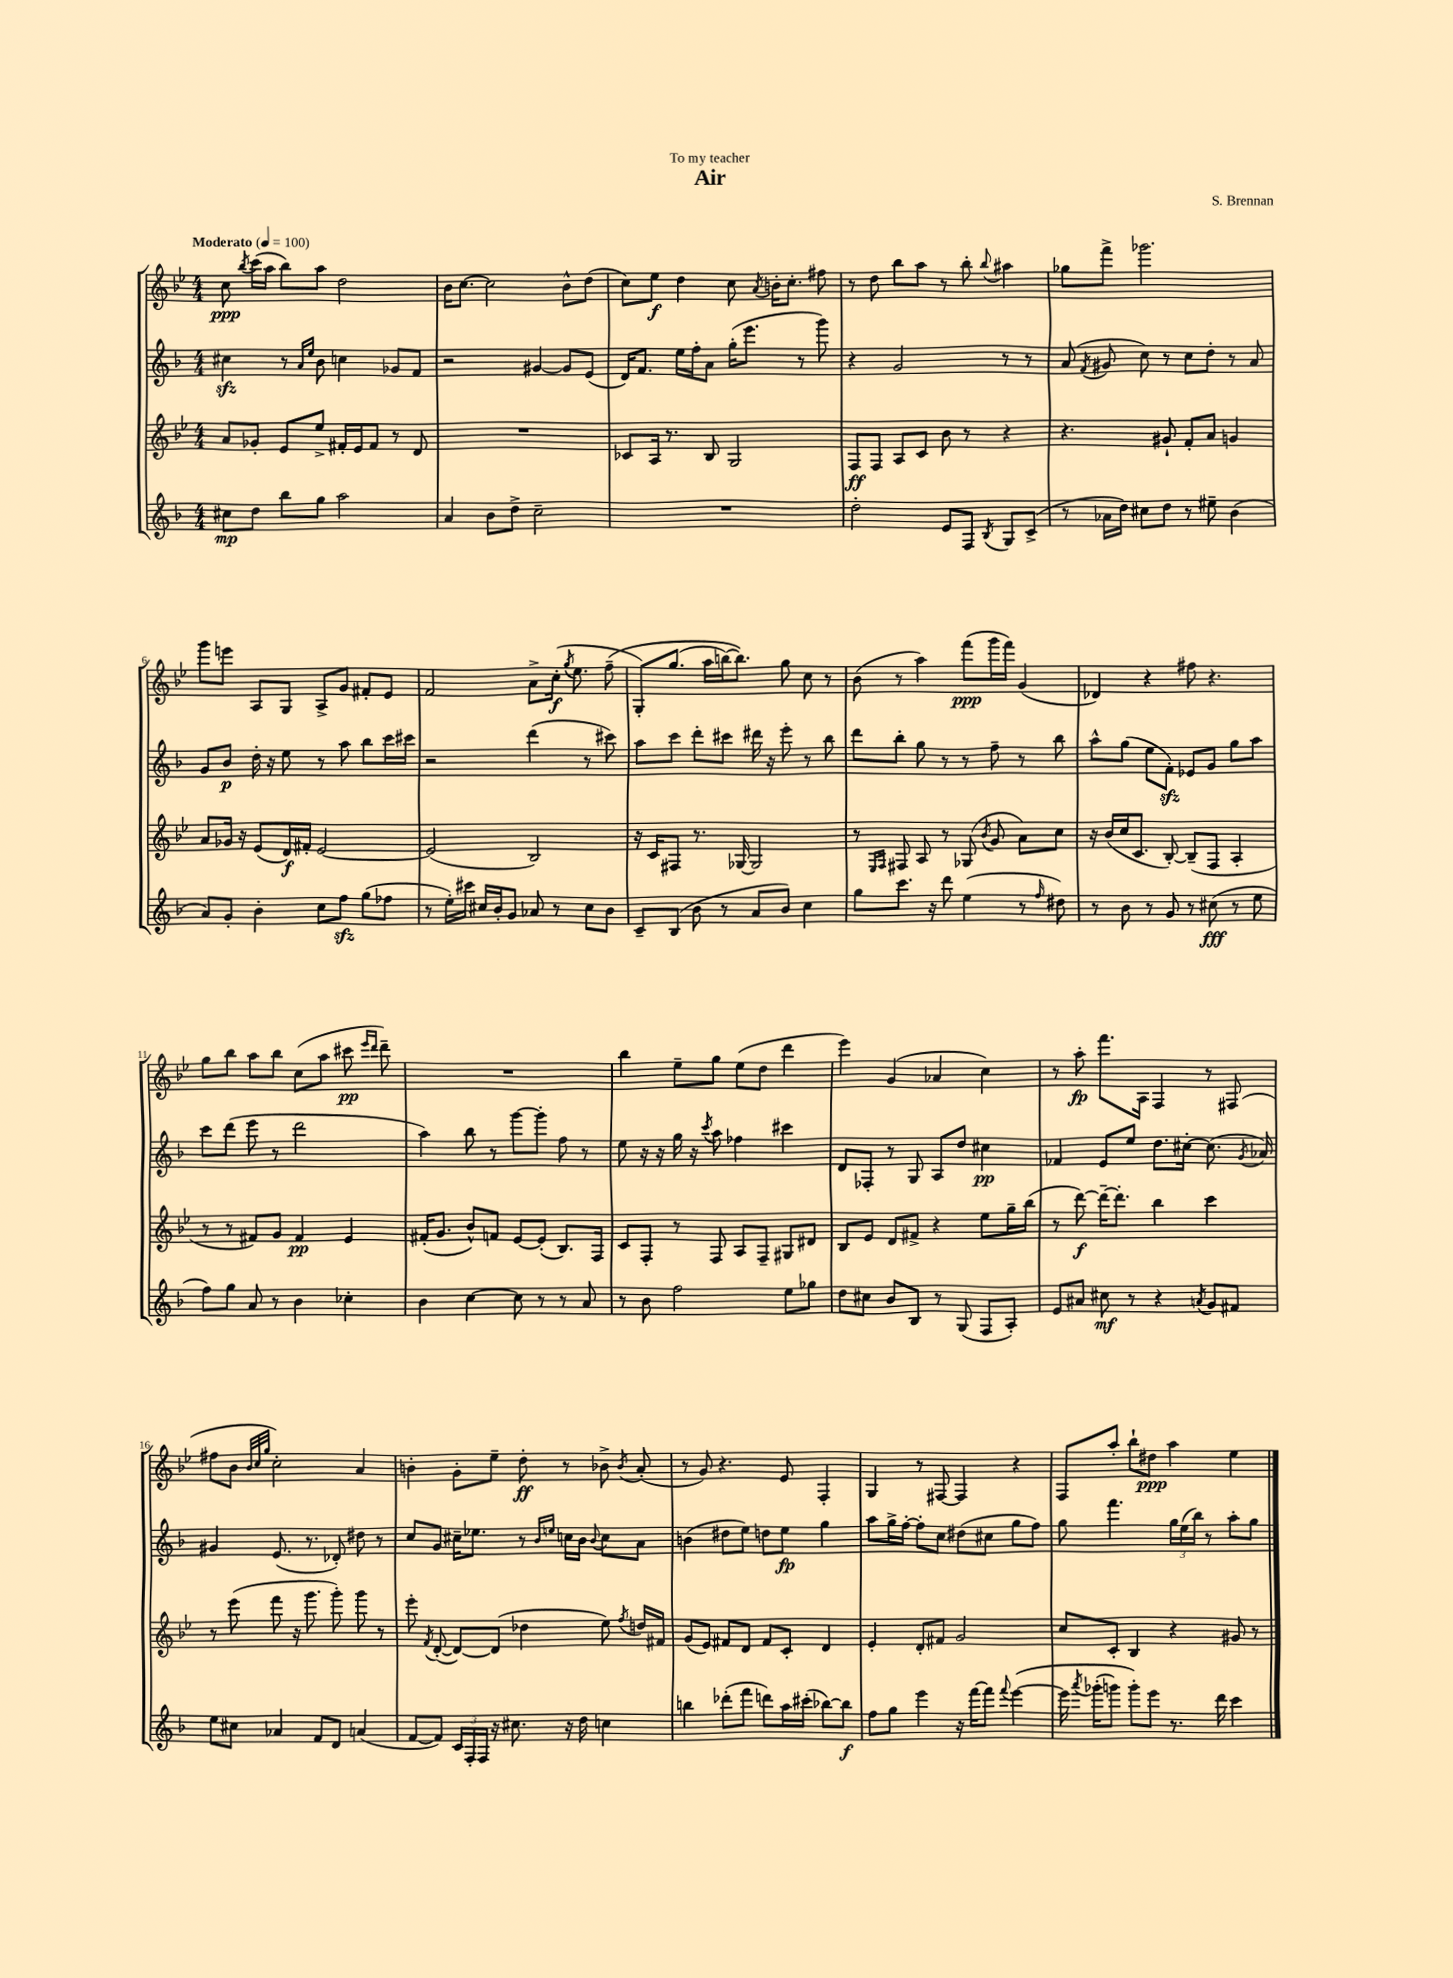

**kern	**dynam	**kern	**dynam	**kern	**dynam	**kern	**dynam
*part4	*part4	*part3	*part3	*part2	*part2	*part1	*part1
*staff4	*staff4	*staff3	*staff3	*staff2	*staff2	*staff1	*staff1
*clefG2	*	*clefG2	*	*clefG2	*	*clefG2	*
*k[b-]	*	*k[b-e-]	*	*k[b-]	*	*k[b-e-]	*
*M4/4	*	*M4/4	*	*M4/4	*	*M4/4	*
*MM100	*	*MM100	*	*MM100	*	*MM100	*
=1	=1	=1	=1	=1	=1	=1	=1
!	!	!	!	!	!	!LO:TX:a:B:t=Moderato	!
8cc#X\L	mp	8a/L	.	4cc#Xzz\	.	8cc\	ppp
.	.	.	.	.	.	8qbb-/	.
8dd\J	.	8g-X'/J	.	.	.	(16ccc\LL	.
.	.	.	.	.	.	16aa\JJ	.
8bb-\L	.	8e-/L	.	8r	.	8bb-\L)	.
.	.	.	.	16qqa/LL	.	.	.
.	.	.	.	16qqee/JJ	.	.	.
8gg\J	.	8ee-^/J	.	8b-\	.	8aa\J	.
2aa\	.	16f#X'/LL	.	4ccn\	.	2dd\	.
.	.	16e-/J	.	.	.	.	.
.	.	8f#/J	.	.	.	.	.
.	.	8r	.	8g-X/L	.	.	.
.	.	8d/	.	8f/J	.	.	.
=2	=2	=2	=2	=2	=2	=2	=2
4a/	.	1r	.	2r	.	16b-\KL	.
.	.	.	.	.	.	[8.cc\J	.
8b-\L	.	.	.	.	.	2cc\]	.
8dd^\J	.	.	.	.	.	.	.
2cc~\	.	.	.	[4g#X/	.	.	.
.	.	.	.	8g#/L]	.	8b-^^\L	.
.	.	.	.	(8e/J	.	(8dd\J	.
=3	=3	=3	=3	=3	=3	=3	=3
1r	.	8c-X/L	.	16d/KL)	.	8cc\L)	.
.	.	.	.	8.f/J	.	.	.
.	.	16A/Jk	.	.	.	8ee-\J	f
.	.	8.r	.	.	.	.	.
.	.	.	.	16ee\LL	.	4dd\	.
.	.	.	.	16ff'\J	.	.	.
.	.	8B-/	.	8a\J	.	.	.
.	.	2G/	.	(16gg'\KL	.	8cc\	.
.	.	.	.	8.eee\J	.	.	.
.	.	.	.	.	.	8qa/	.
.	.	.	.	.	.	16bn'\KL	.
.	.	.	.	.	.	8.cc'\J	.
.	.	.	.	8r	.	.	.
.	.	.	.	8ggg\)	.	8ff#X\	.
=4	=4	=4	=4	=4	=4	=4	=4
2dd'\	.	8F/L	ff	4r	.	8r	.
.	.	8F/J	.	.	.	8dd\	.
.	.	8A/L	.	2g/	.	8bb-\L	.
.	.	8c/J	.	.	.	8aa\J	.
8e/L	.	8b-\	.	.	.	8r	.
8F/J	.	8r	.	.	.	8bb-'\	.
8qB-/	.	.	.	.	.	8qqbb-/	.
8G/L	.	4r	.	8r	.	4aa#X\	.
(8c^/J	.	.	.	8r	.	.	.
=5	=5	=5	=5	=5	=5	=5	=5
8r	.	4.r	.	(8a/	.	8gg-X\L	.
.	.	.	.	8qf/	.	.	.
16a-X\LL	.	.	.	8g#X/	.	8fff^\J	.
16dd\JJ)	.	.	.	.	.	.	.
8cc#X\L	.	.	.	8cc\)	.	2.ggg-X\	.
8dd\J	.	8g#X`/	.	8r	.	.	.
8r	.	8f'/L	.	8cc\L	.	.	.
8ee#X~\	.	8a/J	.	8dd'\J	.	.	.
(4b-\	.	4gn/	.	8r	.	.	.
.	.	.	.	8a/	.	.	.
!!LO:LB:g=z
=6	=6	=6	=6	=6	=6	=6	=6
8a/L)	.	8a/L	.	8g/L	.	8ggg\L	.
8g'/J	.	16g-X/Jk	.	8b-/J	p	8eeen\J	.
.	.	16r	.	.	.	.	.
4b-'\	.	(8e-/L	.	16dd'\	.	8A/L	.
.	.	.	.	16r	.	.	.
.	.	16d/L)	f	8ee\	.	8G/J	.
.	.	16f#X'/JJ	.	.	.	.	.
8cc\L	.	[2e-/	.	8r	.	8A^/L	.
8ffzz\J	.	.	.	8aa\	.	8g/J	.
(8gg\L	.	.	.	8bb-\L	.	8f#X'/L	.
8ff-X\J	.	.	.	16ccc\L	.	8e-/J	.
.	.	.	.	16ccc#X\JJ	.	.	.
=7	=7	=7	=7	=7	=7	=7	=7
8r	.	(2e-/]	.	2r	.	2f/	.
16ee'\LL)	.	.	.	.	.	.	.
16ccc#X\JJ	.	.	.	.	.	.	.
16cc#X/LL	.	.	.	.	.	.	.
16b-'/J	.	.	.	.	.	.	.
8g/J	.	.	.	.	.	.	.
8a-X/	.	2B-/)	.	(4ddd\	.	8a^\L	.
8r	.	.	.	.	.	(16cc'\Jk	f
.	.	.	.	.	.	8qgg/	.
.	.	.	.	.	.	8.ee-\	.
8cc#\L	.	.	.	8r	.	.	.
8b-\J	.	.	.	8ccc#X\)	.	(8ff~\	.
=8	=8	=8	=8	=8	=8	=8	=8
8c~/L	.	16r	.	8aa\L	.	8G'/L)	.
.	.	16c/KL	.	.	.	.	.
(8B-/J	.	8F#X/J	.	8ccc\J	.	(8.gg/J	.
8b-\	.	8.r	.	8ddd'\L	.	.	.
.	.	.	.	.	.	16aa\LL	.
8r	.	.	.	8ccc#X\J	.	[16bbn\J)	.
.	.	[16G-X/	.	.	.	8.bb\J])	.
8a/L	.	2G-/]	.	16ddd#X\	.	.	.
.	.	.	.	16r	.	.	.
8b-/J)	.	.	.	8eee'\	.	8gg\	.
4cc\	.	.	.	8r	.	8cc\	.
.	.	.	.	8bb-\	.	8r	.
=9	=9	=9	=9	=9	=9	=9	=9
8gg\L	.	8r	.	8ddd\L	.	(8b-\	.
.	.	16qqE-/LL	.	.	.	.	.
.	.	16qqF/JJ	.	.	.	.	.
8.ccc\J	.	8F#X/	.	8bb-'\J	.	8r	.
.	.	8A/	.	8gg\	.	4aa\)	.
16r	.	.	.	.	.	.	.
8ddd\	.	8r	.	8r	.	.	.
(4ee\	.	(8G-X/	.	8r	.	(8fff\L	ppp
.	.	8qb-/	.	.	.	.	.
.	.	8g/	.	8ff~\	.	16ggg\L	.
.	.	.	.	.	.	16fff\JJ)	.
8r	.	8a\L)	.	8r	.	(4g/	.
16qqff/	.	.	.	.	.	.	.
8dd#X\)	.	8cc\J	.	8bb-\	.	.	.
=10	=10	=10	=10	=10	=10	=10	=10
8r	.	16r	.	8aa^^\L	.	4d-X/)	.
.	.	(16b-/LL	.	.	.	.	.
8b-\	.	16cc/J	.	(8gg\J	.	.	.
.	.	8.c/J	.	.	.	.	.
8r	.	.	.	8ee\L	.	4r	.
8g/	.	[8B-'/)	.	8fzz'\J)	.	.	.
8r	.	(8B-~/L]	.	8e-X/L	.	8ff#X\	.
(8cc#X\	fff	8F/J	.	8g/J	.	4.r	.
8r	.	4A'/	.	8gg\L	.	.	.
8ee\	.	.	.	8aa\J	.	.	.
!!LO:LB:g=z
=11	=11	=11	=11	=11	=11	=11	=11
8ff\L)	.	8r	.	8ccc\L	.	8gg\L	.
8gg\J	.	8r	.	(8ddd\J	.	8bb-\J	.
8a/	.	8f#X/L)	.	8eee\	.	8aa\L	.
8r	.	8g/J	.	8r	.	8bb-\J	.
4b-\	.	4f#/	pp	2ddd\	.	(8cc\L	.
.	.	.	.	.	.	8aa\J	.
4cc-X'\	.	4e-/	.	.	.	8ccc#X\	pp
.	.	.	.	.	.	16qqeee-/LL	.
.	.	.	.	.	.	16qqddd/JJ	.
.	.	.	.	.	.	8ddd~\)	.
=12	=12	=12	=12	=12	=12	=12	=12
4b-\	.	(16f#X'/KL	.	4aa\)	.	1r	.
.	.	8.g/J	.	.	.	.	.
[4cc\	.	8b-^^/L)	.	8bb-\	.	.	.
.	.	8fn/J	.	8r	.	.	.
8cc\]	.	[8e-/L	.	[8ggg\L	.	.	.
8r	.	(8e-'/J]	.	8ggg'\J]	.	.	.
8r	.	8.B-/L)	.	8ff\	.	.	.
8a/	.	.	.	8r	.	.	.
.	.	16F/Jk	.	.	.	.	.
=13	=13	=13	=13	=13	=13	=13	=13
8r	.	8c/L	.	8ee\	.	4bb-\	.
8b-\	.	8F'/J	.	16r	.	.	.
.	.	.	.	16r	.	.	.
2ff\	.	8r	.	16gg\	.	8ee-~\L	.
.	.	.	.	16r	.	.	.
.	.	.	.	8qccc/	.	.	.
.	.	8F/	.	8aa\	.	8gg\J	.
.	.	8A/L	.	4ff-X\	.	(8ee-\L	.
.	.	8F~/J	.	.	.	8dd\J	.
8ee\L	.	8G#X/L	.	4ccc#X\	.	4ddd\	.
8gg-X\J	.	8d#X/J	.	.	.	.	.
=14	=14	=14	=14	=14	=14	=14	=14
8dd\L	.	8B-/L	.	8d/L	.	4eee-\)	.
8cc#X\J	.	8e-/J	.	8F-X'/J	.	.	.
8b-/L	.	8d/L	.	8r	.	(4g/	.
8B-/J	.	8f#X^/J	.	8G/	.	.	.
8r	.	4r	.	8A/L	.	4a-X/	.
(8G/	.	.	.	8dd/J	.	.	.
8F/L	.	8ee-\L	.	4cc#X\	pp	4cc\)	.
8A'/J)	.	16gg~\L	.	.	.	.	.
.	.	(16bb-\JJ	.	.	.	.	.
=15	=15	=15	=15	=15	=15	=15	=15
8e/L	.	8r	.	4f-X/	.	8r	.
8a#X/J	.	[8ddd\)	f	.	.	8aa'\	fp
8cc#X\	mf	16ddd~\KL_	.	8e/L	.	8.fff\L	.
.	.	8.ddd'\J]	.	.	.	.	.
8r	.	.	.	8ee/J	.	.	.
.	.	.	.	.	.	16A\Jk	.
4r	.	4bb-\	.	8.dd\L	.	4F/	.
.	.	.	.	[16cc#X'\Jk	.	.	.
8qan/	.	.	.	.	.	.	.
8g/L	.	4ccc\	.	(8.cc#\]	.	8r	.
8f#X/J	.	.	.	.	.	(8F#X/	.
.	.	.	.	8qg/	.	.	.
.	.	.	.	16a-X/)	.	.	.
!!LO:LB:g=z
=16	=16	=16	=16	=16	=16	=16	=16
8ee\L	.	8r	.	4g#X/	.	8ff#X\L	.
8cc#X\J	.	(8eee-\	.	.	.	8b-\J	.
.	.	.	.	.	.	32qqb-/LLL	.
.	.	.	.	.	.	32qqcc/	.
.	.	.	.	.	.	32qqgg/JJJ	.
4a-X/	.	8fff\	.	(8.e/	.	2cc'\)	.
.	.	16r	.	.	.	.	.
.	.	8.ggg\	.	8.r	.	.	.
8f/L	.	.	.	.	.	.	.
8d/J	.	8ggg'\)	.	8d-X'/)	.	.	.
(4an/	.	8ggg\	.	8dd#X\	.	4a/	.
.	.	8r	.	8r	.	.	.
=17	=17	=17	=17	=17	=17	=17	=17
[8f/L	.	8eee-'\	.	8cc/L	.	4bn'\	.
.	.	8qf/	.	.	.	.	.
8f/J])	.	([8d'/	.	8g/J	.	.	.
24c/LL	.	8d/L_)	.	16cc#X~\KL	.	8g'\L	.
24F'/	.	.	.	.	.	.	.
.	.	.	.	8.ee-X\J	.	.	.
24F/JJ	.	.	.	.	.	.	.
16r	.	(8d/J]	.	.	.	8ee-~\J	.
8.cc#X\	.	.	.	.	.	.	.
.	.	4dd-X\	.	8r	.	8dd'\	ff
.	.	.	.	16qqb-/LL	.	.	.
.	.	.	.	16qqeen/JJ	.	.	.
16r	.	.	.	16ccn\LL	.	8r	.
16dd\	.	.	.	16b-\JJ	.	.	.
.	.	.	.	8qqb-/	.	.	.
4ccn\	.	8ee-\)	.	8cc\L	.	8b-X^\	.
.	.	8qff/	.	.	.	8qb-/	.
.	.	16ddn/LL	.	8a\J	.	(8a'/	.
.	.	16f#X/JJ	.	.	.	.	.
=18	=18	=18	=18	=18	=18	=18	=18
4bbn\	.	(8g/L	.	(4bn\	.	8r	.
.	.	8e-/J)	.	.	.	8g/)	.
(8ddd-X'\L	.	8f#X/L	.	8dd#X\L	.	4.r	.
8fff\J	.	8d/J	.	8ee\J)	.	.	.
8dddn\L)	.	8f#/L	.	8ddn\L	.	.	.
16aa\L	.	8c'/J	.	8ee\J	fp	8e-/	.
(16ccc#X'\JJ	.	.	.	.	.	.	.
[8bb-X\L)	.	4d/	.	4gg\	.	4F'/	.
8bb-\J]	f	.	.	.	.	.	.
=19	=19	=19	=19	=19	=19	=19	=19
8ff\L	.	4e-'/	.	8aa\L	.	4G/	.
8gg\J	.	.	.	16gg^\L	.	.	.
.	.	.	.	[16ff'\JJ	.	.	.
4eee\	.	8d'/L	.	8ff'\L]	.	8r	.
.	.	8f#X/J	.	8cc\J	.	[8F#X/	.
16r	.	2g/	.	(8dd#X\L	.	4F#/]	.
[16fff\KL	.	.	.	.	.	.	.
8fff\J]	.	.	.	8cc#X\J	.	.	.
8qqfff/	.	.	.	.	.	.	.
([4eee\	.	.	.	8gg\L	.	4r	.
.	.	.	.	8ff\J)	.	.	.
=20	=20	=20	=20	=20	=20	=20	=20
16eee\]	.	8cc/L	.	8gg\	.	8F/L	.
8qaaa/	.	.	.	.	.	.	.
(16ggg-X'\KL	.	.	.	.	.	.	.
8gggn\J)	.	8c'/J	.	4.fff\	.	8aa'/J	.
8ggg'\L)	.	4B-/	.	.	.	8bb-`\L	.
8eee\J	.	.	.	.	.	8dd#X\J	ppp
8.r	.	4r	.	24gg\LL	.	4aa\	.
.	.	.	.	(24ee\	.	.	.
.	.	.	.	24bb-\JJ)	.	.	.
.	.	.	.	8r	.	.	.
16ddd\	.	.	.	.	.	.	.
4ccc\	.	8g#X/	.	8aa'\L	.	4ee-\	.
.	.	8r	.	8gg\J	.	.	.
==	==	==	==	==	==	==	==
*-	*-	*-	*-	*-	*-	*-	*-
